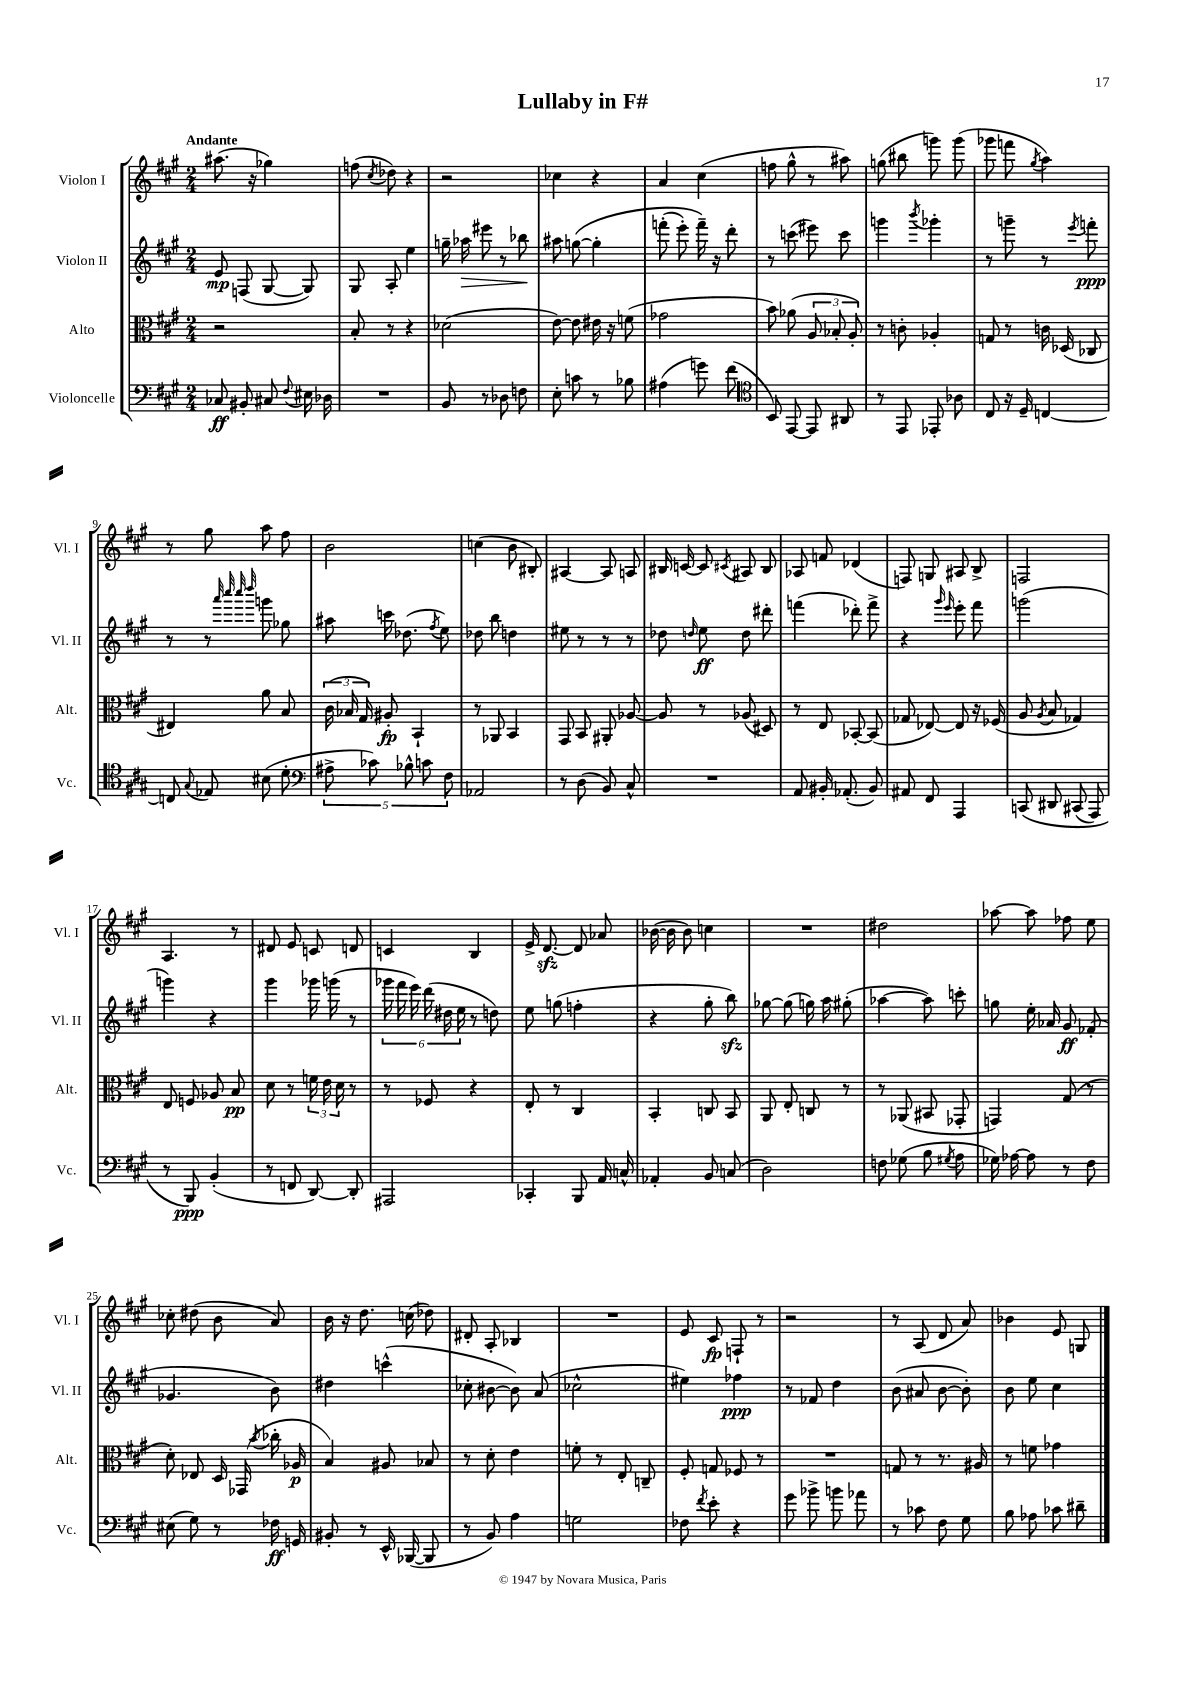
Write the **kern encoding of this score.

**kern	**dynam	**kern	**dynam	**kern	**dynam	**kern	**dynam
*part4	*part4	*part3	*part3	*part2	*part2	*part1	*part1
*staff4	*staff4	*staff3	*staff3	*staff2	*staff2	*staff1	*staff1
*I"Violoncelle	*	*I"Alto	*	*I"Violon II	*	*I"Violon I	*
*I'Vc.	*	*I'Alt.	*	*I'Vl. II	*	*I'Vl. I	*
*clefF4	*	*clefC3	*	*clefG2	*	*clefG2	*
*k[f#c#g#]	*	*k[f#c#g#]	*	*k[f#c#g#]	*	*k[f#c#g#]	*
*M2/4	*	*M2/4	*	*M2/4	*	*M2/4	*
=1	=1	=1	=1	=1	=1	=1	=1
!	!	!	!	!	!	!LO:TX:a:B:t=Andante	!
8C-X/	ff	2r	.	8e/	mp	(8.aa#X\	.
8BB#X'/	.	.	.	(8Fn/	.	.	.
.	.	.	.	.	.	16r	.
8C#X/	.	.	.	[8G#/	.	4gg-X\)	.
8qqF#/	.	.	.	.	.	.	.
16E#X\	.	.	.	8G#/])	.	.	.
16D-X\	.	.	.	.	.	.	.
=2	=2	=2	=2	=2	=2	=2	=2
2r	.	8B'/	.	8G#/	.	(8ffn\	.
.	.	.	.	.	.	8qcc#/	.
.	.	8r	.	8A'/	.	8dd-X\)	.
.	.	4r	.	4ee\	.	4r	.
=3	=3	=3	=3	=3	=3	=3	=3
8BB/	.	(2d-X\	.	16ggn~\	.	2r	.
!	!	!	!	!	!LO:HP:b	!	!
.	.	.	.	16aa-X\	>	.	.
8r	.	.	.	8eee#X\	.	.	.
8D-X\	.	.	.	8r	.	.	.
8Fn\	.	.	.	8bb-X\	.	.	.
.	.	.	.	.	]	.	.
=4	=4	=4	=4	=4	=4	=4	=4
8E'\	.	[8e\)	.	8aa#X\	.	4cc-X\	.
8cn\	.	8e\]	.	([8ggn\	.	.	.
8r	.	16e#X\	.	4gg'\]	.	4r	.
.	.	16r	.	.	.	.	.
8B-X\	.	(8fn\	.	.	.	.	.
=5	=5	=5	=5	=5	=5	=5	=5
(4A#X\	.	2g-X\	.	(8fffn'\	.	4a/	.
.	.	.	.	8eee'\)	.	.	.
8gn\)	.	.	.	16fff~\)	.	(4cc#\	.
.	.	.	.	16r	.	.	.
(8f#\	.	.	.	8ddd'\	.	.	.
=6	=6	=6	=6	=6	=6	=6	=6
*clefC4	*	*	*	*	*	*	*
8BB/)	.	8b\)	.	8r	.	8ffn\	.
[8EE/	.	(8a-X\	.	(8cccn\	.	8gg#^^\	.
8EE/]	.	12A/	.	8eee#X\)	.	8r	.
.	.	12B-X'/	.	.	.	.	.
8AA#X/	.	.	.	8ccc\	.	8aa#X\)	.
.	.	12A'/)	.	.	.	.	.
=7	=7	=7	=7	=7	=7	=7	=7
8r	.	8r	.	4gggn\	.	(8ggn\	.
8EE/	.	8cn'\	.	.	.	8bb#X\	.
.	.	.	.	8qbbb/	.	.	.
8EE-X'/	.	4A-X'/	.	4ggg-X'\	.	8gggn\)	.
8A-X\	.	.	.	.	.	(8ggg\	.
=8	=8	=8	=8	=8	=8	=8	=8
8C#/	.	8Gn/	.	8r	.	8ggg-X\	.
16r	.	8r	.	8gggn~\	.	8fffn\	.
16D~/	.	.	.	.	.	.	.
.	.	.	.	.	.	8qgg#/	.
[4Cn/	.	16cn\	.	8r	.	4aa\)	.
.	.	(16D-X/	.	.	.	.	.
.	.	.	.	8qeee/	.	.	.
.	.	8C-X/	.	8fffn'\	ppp	.	.
!!LO:LB:g=z
=9	=9	=9	=9	=9	=9	=9	=9
8Cn/]	.	4E#X/)	.	8r	.	8r	.
8qqG#/	.	.	.	.	.	.	.
8E-X/	.	.	.	8r	.	8gg#\	.
.	.	.	.	32qqaaa/	.	.	.
.	.	.	.	32qqcccc#/	.	.	.
.	.	.	.	32qqcccc#/	.	.	.
.	.	.	.	32qqdddd/	.	.	.
(8B#X\	.	8a\	.	8gggn\	.	8aa\	.
8d'\	.	8B/	.	8gg-X\	.	8ff#\	.
=10	=10	=10	=10	=10	=10	=10	=10
*clefF4	*	*	*	*	*	*	*
10A#X^\	.	(24c#\	.	8aa#X\	.	2b\	.
.	.	24B-X/	.	.	.	.	.
.	.	24G#/)	.	.	.	.	.
10c-X\)	.	.	.	.	.	.	.
.	.	8A#X'/	fp	16cccn\	.	.	.
.	.	.	.	(8.dd-X\	.	.	.
10B-X^^\	.	.	.	.	.	.	.
.	.	4BB`/	.	.	.	.	.
10cn\	.	.	.	.	.	.	.
.	.	.	.	8qff#/	.	.	.
.	.	.	.	8ee\)	.	.	.
10F#\	.	.	.	.	.	.	.
=11	=11	=11	=11	=11	=11	=11	=11
2AA-X/	.	8r	.	8dd-X\	.	(4ccn\	.
.	.	8AA-X/	.	8bb\	.	.	.
.	.	4BB/	.	4ddn\	.	8b\	.
.	.	.	.	.	.	8B#X'/)	.
=12	=12	=12	=12	=12	=12	=12	=12
8r	.	8GG#/	.	8ee#X\	.	[4A#X/	.
(8D\	.	8BB/	.	8r	.	.	.
8BB/)	.	8AA#X'/	.	8r	.	8A#/]	.
8C#^^/	.	[8A-X/	.	8r	.	8An/	.
=13	=13	=13	=13	=13	=13	=13	=13
2r	.	8A-/]	.	8dd-X\	.	16B#X/	.
.	.	.	.	.	.	[16cn/	.
.	.	.	.	16qqddn/	.	.	.
.	.	8r	.	8ee\	ff	8c/]	.
.	.	.	.	.	.	8qc#X/	.
.	.	(8A-X/	.	8dd\	.	8A#X/	.
.	.	8D#X/)	.	8ddd#X'\	.	8B#/	.
=14	=14	=14	=14	=14	=14	=14	=14
8AA/	.	8r	.	(4fffn\	.	8A-X/	.
16BB#X'/	.	8E/	.	.	.	8fn/	.
(8.AA-X'/	.	.	.	.	.	.	.
.	.	[8BB-X'/	.	8ddd-X'\)	.	(4d-X/	.
8BB#/)	.	(8BB-/]	.	8fff^\	.	.	.
=15	=15	=15	=15	=15	=15	=15	=15
8AA#X/	.	8G-X/	.	4r	.	8Fn/)	.
8FF#/	.	[8E-X/)	.	.	.	8Gn/	.
.	.	.	.	16qqggg#/	.	.	.
.	.	.	.	16qqeee/	.	.	.
4AAA/	.	8E-/]	.	8eee'\	.	8A#X/	.
.	.	16r	.	8fff#\	.	8B^/	.
.	.	(16F-X/	.	.	.	.	.
=16	=16	=16	=16	=16	=16	=16	=16
(8CCn/	.	8A/	.	(2gggn\	.	2Fn/	.
.	.	8qA/	.	.	.	.	.
8DD#X/	.	8B/	.	.	.	.	.
(8CC#X/	.	4G-X/)	.	.	.	.	.
8AAA/)	.	.	.	.	.	.	.
!!LO:LB:g=z
=17	=17	=17	=17	=17	=17	=17	=17
8r	.	8E/	.	4gggn\)	.	4.A/	.
8BBB/)	ppp	8Fn/	.	.	.	.	.
(4BB'/	.	8A-X/	.	4r	.	.	.
.	.	8B/	pp	.	.	8r	.
=18	=18	=18	=18	=18	=18	=18	=18
8r	.	8d\	.	4ggg#\	.	8d#X/	.
8FFn/	.	8r	.	.	.	8e/	.
[8DD/)	.	24fn\	.	16ggg-X\	.	8cn/	.
.	.	24e\	.	.	.	.	.
.	.	.	.	(16gggn\	.	.	.
.	.	24d\	.	.	.	.	.
8DD'/]	.	8r	.	8r	.	8dn/	.
=19	=19	=19	=19	=19	=19	=19	=19
2AAA#X/	.	8r	.	24ggg-X\	.	4cn/	.
.	.	.	.	24fff#\	.	.	.
.	.	.	.	24eee\)	.	.	.
.	.	8F-X/	.	(24ddd\	.	.	.
.	.	.	.	24dd#X\	.	.	.
.	.	.	.	24ee\	.	.	.
.	.	4r	.	8r	.	4B/	.
.	.	.	.	8ddn\)	.	.	.
=20	=20	=20	=20	=20	=20	=20	=20
4CC-X'/	.	8E'/	.	8ee\	.	16e^/	.
.	.	.	.	.	.	[8.dzz/	.
.	.	8r	.	(8ggn\	.	.	.
8BBB/	.	4C#/	.	4ffn'\	.	8d/]	.
16AA/	.	.	.	.	.	8a-X/	.
16Cn^^/	.	.	.	.	.	.	.
=21	=21	=21	=21	=21	=21	=21	=21
4AA-X'/	.	4BB'/	.	4r	.	([16b-X\	.
.	.	.	.	.	.	16b-\]	.
.	.	.	.	.	.	8b-\)	.
8BB/	.	8Cn/	.	8gg#'\	.	4ccn\	.
(8Cn/	.	8BB/	.	8bbzz\)	.	.	.
=22	=22	=22	=22	=22	=22	=22	=22
2D\)	.	8AA/	.	[8gg-X\	.	2r	.
.	.	8E'/	.	(8gg-\]	.	.	.
.	.	8Cn/	.	16ggn\)	.	.	.
.	.	.	.	16aa\	.	.	.
.	.	8r	.	(8gg#X'\	.	.	.
=23	=23	=23	=23	=23	=23	=23	=23
8Fn\	.	8r	.	[4aa-X\	.	2dd#X\	.
(8G-X\	.	(8AA-X/	.	.	.	.	.
8B\	.	8BB#X/	.	8aa-\])	.	.	.
8qG#X/	.	.	.	.	.	.	.
8A\	.	8GG-X'/	.	8cccn'\	.	.	.
=24	=24	=24	=24	=24	=24	=24	=24
16G-X\)	.	4GGn/)	.	8ggn\	.	[8aa-X\	.
[16A-X\	.	.	.	.	.	.	.
8A-\]	.	.	.	16ee'\	.	8aa-\]	.
.	.	.	.	16a-X/	.	.	.
8r	.	(8G#/	.	8g#/	ff	8ff-X\	.
8F#\	.	8r	.	(8f-X'/	.	8ee\	.
!!LO:LB:g=z
=25	=25	=25	=25	=25	=25	=25	=25
(8E#X\	.	8d'\)	.	4.g-X/	.	8cc-X'\	.
8G#\)	.	8E-X/	.	.	.	(8dd#X\	.
8r	.	16D/	.	.	.	8b\	.
.	.	(16GG-X/	.	.	.	.	.
.	.	8qb/	.	.	.	.	.
16F-X\	ff	16cc-X'\	.	8b\)	.	8a/)	.
16GGn/	.	16A-X/	p	.	.	.	.
=26	=26	=26	=26	=26	=26	=26	=26
8BB#X'/	.	4B/)	.	4dd#X\	.	16b\	.
.	.	.	.	.	.	16r	.
8r	.	.	.	.	.	8.dd\	.
16EE^^/	.	8A#X/	.	(4cccn^^\	.	.	.
([16BBB-X/	.	.	.	.	.	(16ccn\	.
8BBB-/]	.	8B-X/	.	.	.	8dd-X\)	.
=27	=27	=27	=27	=27	=27	=27	=27
8r	.	8r	.	8cc-X'\	.	8d#X'/	.
8BB/)	.	8d'\	.	[8b#X\	.	8A'/	.
4A\	.	4e\	.	8b#\])	.	4B-X/	.
.	.	.	.	(8a/	.	.	.
=28	=28	=28	=28	=28	=28	=28	=28
2Gn\	.	8fn'\	.	2cc-X^^\	.	2r	.
.	.	8r	.	.	.	.	.
.	.	8E'/	.	.	.	.	.
.	.	8Cn~/	.	.	.	.	.
=29	=29	=29	=29	=29	=29	=29	=29
8F-X\	.	8F#'/	.	4ee#X\)	.	8e/	.
8qf#/	.	.	.	.	.	.	.
8e'\	.	8Gn/	.	.	.	8c#/	fp
4r	.	8F-X/	.	4ff-X\	ppp	8Fn`/	.
.	.	8r	.	.	.	8r	.
=30	=30	=30	=30	=30	=30	=30	=30
8g#\	.	2r	.	8r	.	2r	.
8b-X^\	.	.	.	8f-X/	.	.	.
8bn\	.	.	.	4dd\	.	.	.
8a-X\	.	.	.	.	.	.	.
=31	=31	=31	=31	=31	=31	=31	=31
8r	.	8Gn/	.	(8b\	.	8r	.
8c-X\	.	8r	.	8a#X/	.	(8A/	.
8F#\	.	8.r	.	[8b\	.	8d/	.
8G#\	.	.	.	8b'\])	.	8a/)	.
.	.	16A#X/	.	.	.	.	.
=32	=32	=32	=32	=32	=32	=32	=32
8B\	.	8r	.	8b\	.	4b-X\	.
8A-X\	.	8fn\	.	8ee\	.	.	.
8c-X\	.	4g-X\	.	4cc#\	.	8e/	.
8d#X~\	.	.	.	.	.	8Gn/	.
==	==	==	==	==	==	==	==
*-	*-	*-	*-	*-	*-	*-	*-
